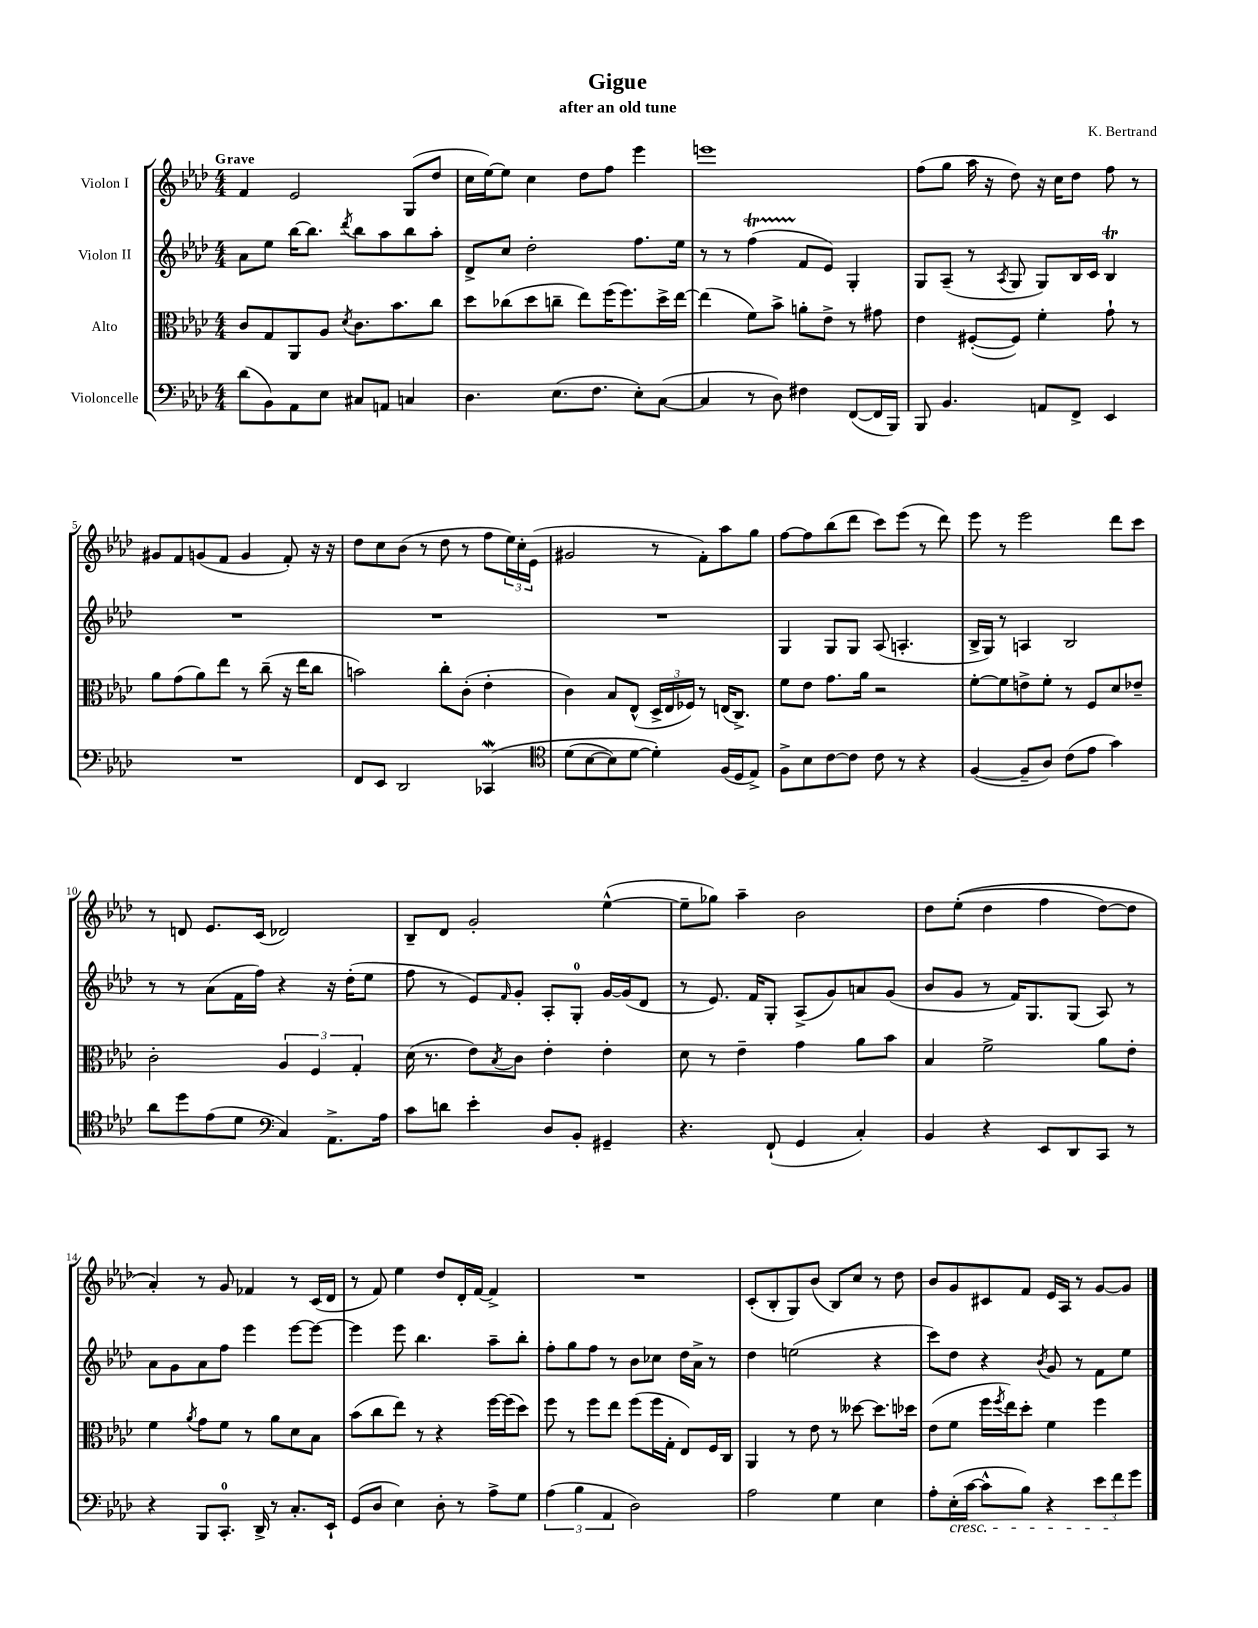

**kern	**kern	**kern	**kern
*part4	*part3	*part2	*part1
*staff4	*staff3	*staff2	*staff1
*I"Violoncelle	*I"Alto	*I"Violon II	*I"Violon I
*clefF4	*clefC3	*clefG2	*clefG2
*k[b-e-a-d-]	*k[b-e-a-d-]	*k[b-e-a-d-]	*k[b-e-a-d-]
*M4/4	*M4/4	*M4/4	*M4/4
=1	=1	=1	=1
!	!	!	!LO:TX:a:B:t=Grave
(8d-\L	8c/L	8a-\L	4f/
8BB-\)	8G/	8ee-\J	.
8AA-\	8AA-/	[16bb-\KL	2e-/
.	.	8.bb-\J]	.
8E-\J	8A-/J	.	.
.	8qd-/	8qddd-/	.
8C#X/L	8.c\L	8bb-\L	.
8AAn/J	.	8aa-\	.
.	8.b-\	.	.
4Cn/	.	8bb-\	(8G/L
.	8cc\J	8aa-'\J	8dd-/J
=2	=2	=2	=2
4.D-\	8dd-\L	8d-^/L	16cc\LL
.	.	.	[16ee-\J)
.	(8cc-X\	8cc/J	8ee-\J]
.	8dd-\	2dd-'\	4cc\
(8.E-\L	8ccn~\J	.	.
.	8ee-\L)	.	8dd-\L
8.F\J	.	.	.
.	(16ff\K	.	8ff\J
.	8.ff\)	.	.
8E-'\L)	.	8.ff\L	4eee-\
([8C\J	16dd-^\L	.	.
.	[16ee-\JJ	16ee-\Jk	.
=3	=3	=3	=3
4C/]	(4ee-\]	8r	1eeen
.	.	8r	.
8r	8f\L)	(4ffT\	.
8D-\)	8b-^\J	.	.
4F#X\	8an'\L	8f/L	.
.	8e-^\J	8e-/J)	.
([8FF/L	8r	4G'/	.
16FF/L]	8g#X\	.	.
16BBB-/JJ)	.	.	.
=4	=4	=4	=4
8BBB-/	4e-\	8G/L	(8ff\L
4.BB-/	.	(8A-~/J	8gg\J
.	([8F#X'/L	8r	16aa-\
.	.	.	16r
.	.	8qA-/	.
.	8F#/J])	8G/	8dd-\)
8AAn/L	4f'\	8G/L)	16r
.	.	.	16cc\KL
8FF^/J	.	16B-/L	8dd-\J
.	.	16c/JJ	.
4EE-/	8g`\	4B-T/	8ff\
.	8r	.	8r
!!LO:LB:g=z
=5	=5	=5	=5
1r	8a-\L	1r	8g#X/L
.	(8g\	.	8f/
.	8a-\)	.	(8gn/
.	8ee-\J	.	8f/J
.	8r	.	4g/
.	(8cc~\	.	.
.	16r	.	8f'/)
.	16ee-\KL	.	.
.	8cc\J	.	16r
.	.	.	16r
=6	=6	=6	=6
8FF/L	2bn\)	1r	8dd-\L
8EE-/J	.	.	8cc\
2DD-/	.	.	(8b-\J
.	.	.	8r
.	8cc'\L	.	8dd-\
.	(8c'\J	.	8r
(4CC-Xw/	4e-'\	.	8ff\L
.	.	.	24ee-\L)
.	.	.	24cc'\
.	.	.	(24e-\JJ
=7	=7	=7	=7
*clefC4	*	*	*
(8d-\L	4c\)	1r	2g#X/
[8B-\	.	.	.
8B-\])	8B-/L	.	.
[8d-\J	(8E-^^/J	.	.
4d-'\])	24D-^/LL	.	8r
.	24E-/	.	.
.	24F-X/JJ)	.	.
.	8r	.	8f'\L)
(16F/LL	(16En/KL	.	8aa-\
16D-/J	8.C^/J)	.	.
8E-^/J)	.	.	8gg\J
=8	=8	=8	=8
8F^\L	8f\L	4G/	[8ff\L
8B-\	8e-\J	.	8ff\]
[8c\	8.g\L	8G/L	(8bb-\
8c\J]	.	8G/J	8ddd-\J
.	16a-\Jk	.	.
8c\	2r	(8A-/	8ccc\L)
8r	.	4.An'/	(8eee-\J
4r	.	.	8r
.	.	.	8ddd-\)
=9	=9	=9	=9
([4F/	[8f'\L	16B-^/LL	8eee-\
.	.	16G/JJ)	.
.	8f\]	8r	8r
8F~/L]	8en^\	4An/	2eee-\
8A-/J)	8f'\J	.	.
(8c\L	8r	2B-/	.
8e-\J	8F/L	.	.
4g\)	8d-/	.	8ddd-\L
.	8e-X~/J	.	8ccc\J
!!LO:LB:g=z
=10	=10	=10	=10
8a-\L	2c'\	8r	8r
8dd-\	.	8r	8dn/
(8e-\	.	(8a-\L	8.e-/L
8d-\J	.	16f\L	.
.	.	16ff\JJ)	(16c/Jk
*clefF4	*	*	*
4C/)	6A-/	4r	2d-X/)
.	6F/	.	.
8.AA-^\L	.	16r	.
.	.	(16dd-'\KL	.
.	6G'/	.	.
.	.	8ee-\J	.
16A-\Jk	.	.	.
=11	=11	=11	=11
8c\L	(16d-\	8ff\	8B-~/L
.	8.r	.	.
8dn\J	.	8r	8d-/J
4e-'\	8e-\L)	8e-/L)	2g'/
.	8qB-/	16qqf/	.
.	8c\J	8g'/J	.
8D-/L	4e-'\	8A-'/L	.
8BB-'/J	.	8G'/J	.
4GG#X~/	4e-'\	[16g/LL	([4ee-^^\
.	.	(16g/J]	.
.	.	8d-/J	.
=12	=12	=12	=12
4.r	8d-\	8r	8ee-~\L]
.	8r	8.e-/)	8gg-X\J)
.	4e-~\	.	4aa-~\
.	.	16f/KL	.
(8FF`/	.	8G'/J	.
4GG/	4g\	(8A-^/L	2b-\
.	.	8g/)	.
4C'/)	8a-\L	8an/	.
.	8b-\J	(8g/J	.
=13	=13	=13	=13
4BB-/	4B-/	8b-/L	8dd-\L
.	.	8g/J	((8ee-'\J
4r	2f^\	8r	4dd-\
.	.	16f/KL)	.
.	.	8.G/	.
8EE-/L	.	.	4ff\
8DD-/	.	(8G/J	.
8CC/J	8a-\L	8A-/)	[8dd-\L)
8r	8e-'\J	8r	8dd-\J]
!!LO:LB:g=z
=14	=14	=14	=14
4r	4f\	8a-\L	4a-'/)
.	.	8g\	.
.	8qa-/	.	.
8BBB-/L	8g\L	8a-\	8r
8.CC'/J	8f\J	8ff\J	8g/
.	8r	4eee-\	4f-X/
16DD-^/	.	.	.
8r	8a-\L	.	.
8.C'/L	8d-\	[8eee-\L	8r
.	8B-\J	8eee-\J_	(16c/LL
16EE-`/Jk	.	.	16d-/JJ
=15	=15	=15	=15
(8GG/L	(8b-\L	4eee-\]	8r
8D-/J	8cc\	.	8f/)
4E-\)	8ee-\J)	8eee-\	4ee-\
.	8r	4.bb-\	.
8D-'\	4r	.	8dd-/L
8r	.	.	16d-'/L
.	.	.	[16f/JJ
8A-^\L	[16ff\LL	8aa-~\L	4f^/]
.	(16ff\J]	.	.
8G\J	8dd-\J)	8bb-'\J	.
=16	=16	=16	=16
(6A-\	8ff\	8ff'\L	1r
.	8r	8gg\	.
6B-\	.	.	.
.	8ff\L	8ff\J	.
6AA-/	.	.	.
.	8ee-\J	8r	.
2D-\)	(8ff\L	8b-\L	.
.	16ff\L	8cc-X\J	.
.	16G'\JJ	.	.
.	8E-/L)	16dd-\LL	.
.	.	16a-^\JJ	.
.	16F/L	8r	.
.	16C/JJ	.	.
=17	=17	=17	=17
2A-\	4AA-/	4dd-\	(8c'/L
.	.	.	8B-'/
.	8r	(2een\	8G/)
.	8e-\	.	(8b-/J
4G\	8r	.	8B-/L)
.	[8dd--X\	.	8cc/J
4E-\	8.dd--\L]	4r	8r
.	.	.	8dd-\
.	16dd-X\Jk	.	.
=18	=18	=18	=18
8A-'\L	(8e-\L	8ccc\L)	8b-/L
!LO:TX:b:i:t=cresc.	!	!	!
(16E-'\L	8f\J	8dd-\J	8g/
[16c\JJ	.	.	.
8c^^\L]	16ff\LL	4r	8c#X/
.	8qff/	.	.
.	16ee-\J)	.	.
8B-\J)	8dd-'\J	.	8f/J
.	.	8qb-/	.
4r	4f\	8g/	16e-/LL
.	.	.	16A-/JJ
.	.	8r	8r
12e-\L	4ff\	8f\L	[8g/L
12f\	.	.	.
.	.	8ee-\J	8g/J]
12g\J	.	.	.
==	==	==	==
*-	*-	*-	*-
